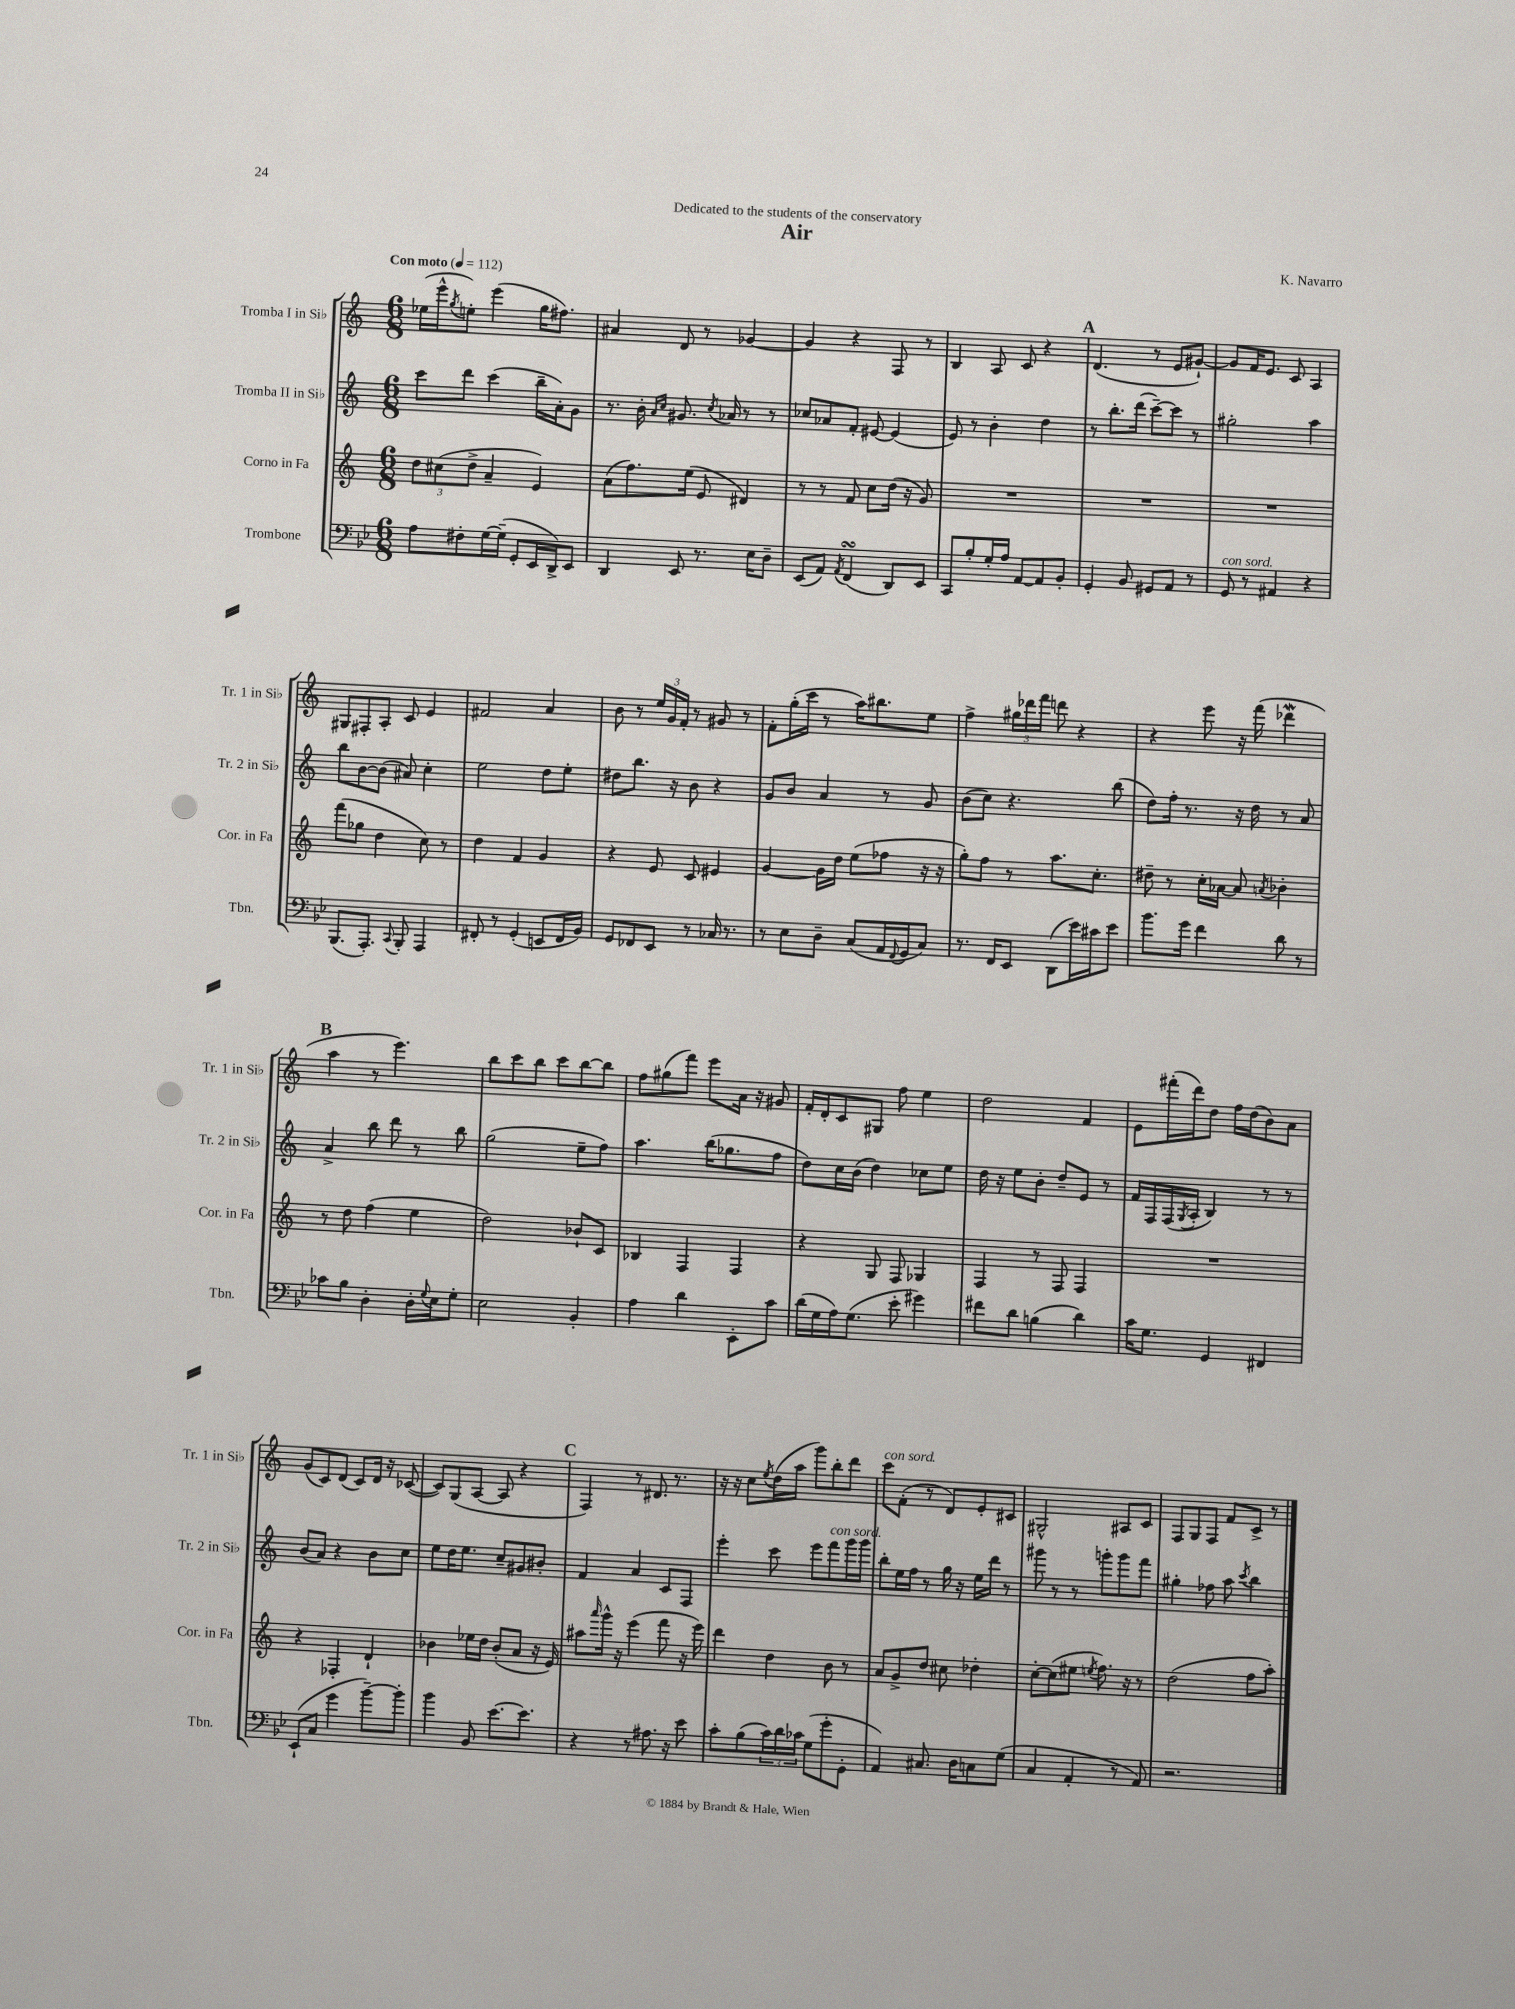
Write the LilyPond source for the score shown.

\header { title = "Air" composer = "K. Navarro" dedication = "Dedicated to the students of the conservatory" }
<<
\new StaffGroup <<
\new Staff = "s0" \with { instrumentName = "Tromba I in Sib" shortInstrumentName = "Tr. 1 in Sib" } {
    \clef treble \key c \major \numericTimeSignature \time 6/8 \tempo "Con moto" 4 = 112
    ees''16( e'''16-^ \acciaccatura { g''8 } e''8-.) e'''4( g''16 fis''8.) |
    ais'4 d'8 r8 ges'4~ |
    ges'4 r4 f8 r8 |
    b4 a8 c'8 r4 |
    \mark \markup { \bold "A" } d'4.( r8 e'8 gis'8~-!) |
    gis'8 f'16 e'8. c'8 a4 |
    gis8 fis8-. a8-. c'8 e'4 |
    fis'2 a'4 |
    b'8 r8 \tuplet 3/2 { e''16 g'16 f'16-. } r8 gis'8 r8 |
    f'8-. g''16-.( c'''16 r8 a''16) bis''8. e''8 |
    f''4-> \tuplet 3/2 { gis''16 des'''16 f'''16 } d'''8 r4 |
    r4 e'''8 r16 f'''16( des'''4\mordent |
    \mark \markup { \bold "B" } a''4 r8 e'''4.) |
    b''8 c'''8 b''8 c'''8 b''8~ b''8 |
    f''8 gis''8( f'''8) e'''8 a'16 r16 gis'8 |
    f'16-. d'16-. c'8 gis8 f''8 e''4 |
    d''2 f'4 |
    e'8 fis'''16-.( d'''16) d''8 f''16 d''16( b'8) a'8 |
    g'8( c'8) d'8( c'8) d'16 r16 ces'8~( |
    ces'8) g8( a8~ a8 r4 |
    \mark \markup { \bold "C" } f4) r8 dis'8. r8. |
    r16 r16 c''8 \acciaccatura { e''8 } d''16( a''16 g'''8) b''8-. d'''8 |
    c'''8^\markup { \italic "con sord." } f'8-.( r8 d'8) e'8-. cis'8 |
    gis2-^ ais8 c'8 |
    f8 g8 f8 f'8 c'8-> r8 \bar "|." |
}
\new Staff = "s1" \with { instrumentName = "Tromba II in Sib" shortInstrumentName = "Tr. 2 in Sib" } {
    \clef treble \key c \major \numericTimeSignature \time 6/8
    c'''8 d'''8 c'''4( b''16-- a'16-.) g'8 |
    r8. b'16-. \grace { a'16 c''16 } gis'8. \acciaccatura { c''8 } aes'16 r8 r8 |
    ces''8 aes'8 f'8-. eis'8~ eis'4( |
    e'8) r8 b'4-. d''4 |
    \mark \markup { \bold "A" } r8 b''8.-. d'''16( c'''8~--) c'''8 r8 |
    gis''2-. a''4 |
    b''8 b'8~ b'8( ais'8) c''4-. |
    e''2 d''8 e''8-. |
    dis''8 b''8. r16 b'8 r4 |
    g'8 b'8 a'4 r8 g'8 |
    b'8( c''8) r4. b''8( |
    d''8) f''16-. r8. r16 d''16 r8 a'8 |
    \mark \markup { \bold "B" } a'4-> b''8 d'''8 r8 b''8 |
    g''2( e''8-- f''8) |
    a''4. b''16( ges''8. f''8 |
    d''8) c''16 b'16( d''4) ces''8 e''8 |
    d''16 r16 e''8 b'8-. d''8-- e'8 r8 |
    f'16 f16 f16( \acciaccatura { g8 } a16-. b4) r8 r8 |
    b'8( a'8) r4 b'8 c''8 |
    e''8 d''16 e''8. c''8-- gis'8 bis'8-. |
    \mark \markup { \bold "C" } f'4 a'4 c'8 f8 |
    e'''4-. c'''8 e'''8 f'''8^\markup { \italic "con sord." } g'''16 g'''16 |
    b''8-. e''16 f''16 r8 g''16 r16 e''16 d'''16 r8 |
    gis'''8 r8 r8 g'''8-. g'''8 f'''8 |
    gis''4-. fes''8 a''8 \acciaccatura { c'''8 } b''4 \bar "|." |
}
\new Staff = "s2" \with { instrumentName = "Corno in Fa" shortInstrumentName = "Cor. in Fa" } {
    \clef treble \key c \major \numericTimeSignature \time 6/8
    \tuplet 3/2 { d''8 cis''8( d''8-> } a'4-- e'4) |
    a'8( f''8.) e''16( e'8 dis'4) |
    r8 r8 f'8 c''8 d''16( r16 g'8) |
    R2. |
    \mark \markup { \bold "A" } R2. |
    R2. |
    f'''8( ges''8 d''4 c''8) r8 |
    d''4 f'4 g'4 |
    r4 e'8 c'8 eis'4 |
    g'4~ g'16 d''16 e''8( fes''8 r16 r16 |
    g''8-.) f''8 r8 a''8. c''8.-. |
    dis''8-- r8 c''16-. aes'16~ aes'8 \acciaccatura { a'8 } bes'4-. |
    \mark \markup { \bold "B" } r8 d''8 f''4( e''4 |
    d''2) bes'8-! c'8 |
    bes4 f4 f4 |
    r4 g8 f8 ges4 |
    f4 r8 f8 f4 |
    R2. |
    r4 fes4-. d'4-! |
    bes'4 ees''16 d''16 bes'8-.( a'8 r16 e'16) |
    \mark \markup { \bold "C" } ais''8 \grace { a'''16 } g'''16-^ r16 e'''4( f'''8 r16 e'''16) |
    d'''4 d''4 b'8 r8 |
    a'8 g'8-> d''8 cis''8 des''4-. |
    c''8~-. c''8( eis''8 \acciaccatura { e''8 } f''8.) r16 r8 |
    d''2( f''8 a''8-.) \bar "|." |
}
\new Staff = "s3" \with { instrumentName = "Trombone" shortInstrumentName = "Tbn." } {
    \clef bass \key bes \major \numericTimeSignature \time 6/8
    a8 fis8-. g16~ g16--( g,8-. ees,16 d,16->) ees,8 |
    d,4 ees,8 r8. ees16 d8-- |
    ees,8( a,8) \acciaccatura { a,8 } f,4\turn( d,8) ees,8 |
    c,8 bes8-. g16-. a16 a,8~ a,8 bes,8-. |
    \mark \markup { \bold "A" } g,4-. bes,8 gis,8 a,8 r8 |
    g,8^\markup { \italic "con sord." } r8 ais,4 r4 |
    bes,,8.( a,,8.-.) \appoggiatura { c,8 } bes,,8-. a,,4 |
    fis,8-. r8 g,4-.( e,8 fis,16 bes,16) |
    g,8 fes,8 ees,8 r8 ces16 r8. |
    r8 ees8 d8-- c8( a,16 \appoggiatura { f,8 } g,16 c8) |
    r8. f,16 ees,8 d,8( ees'16) cis'16 ees'8 |
    bes'8. g'16 f'4 d'8 r8 |
    \mark \markup { \bold "B" } ces'8 bes8 d4-. d16-. \appoggiatura { g8 } ees16 g8-. |
    ees2 bes,4-. |
    a4 d'4 ees,8-. c'8 |
    d'16( g16 a16) g8.( ees'8-. gis'4) |
    fis'8 d'8 b4( d'4) |
    c'16 g8. g,4 fis,4 |
    ees,8-!( c8 g'4 bes'8~--) bes'8-. |
    bes'4 bes,8 ees'8.~ ees'8. |
    \mark \markup { \bold "C" } r4 r8 ais8. r16 ees'8 |
    c'8-. bes8( \tuplet 3/2 { c'16) d'16 ces'16 } g8( g'8-. g,8-. |
    a,4) cis8. d16 c8 g8( |
    c4 a,4-. r8 a,8) |
    r2. \bar "|." |
}
>>
>>
\layout { \context { \Score \remove "Bar_number_engraver" } }
